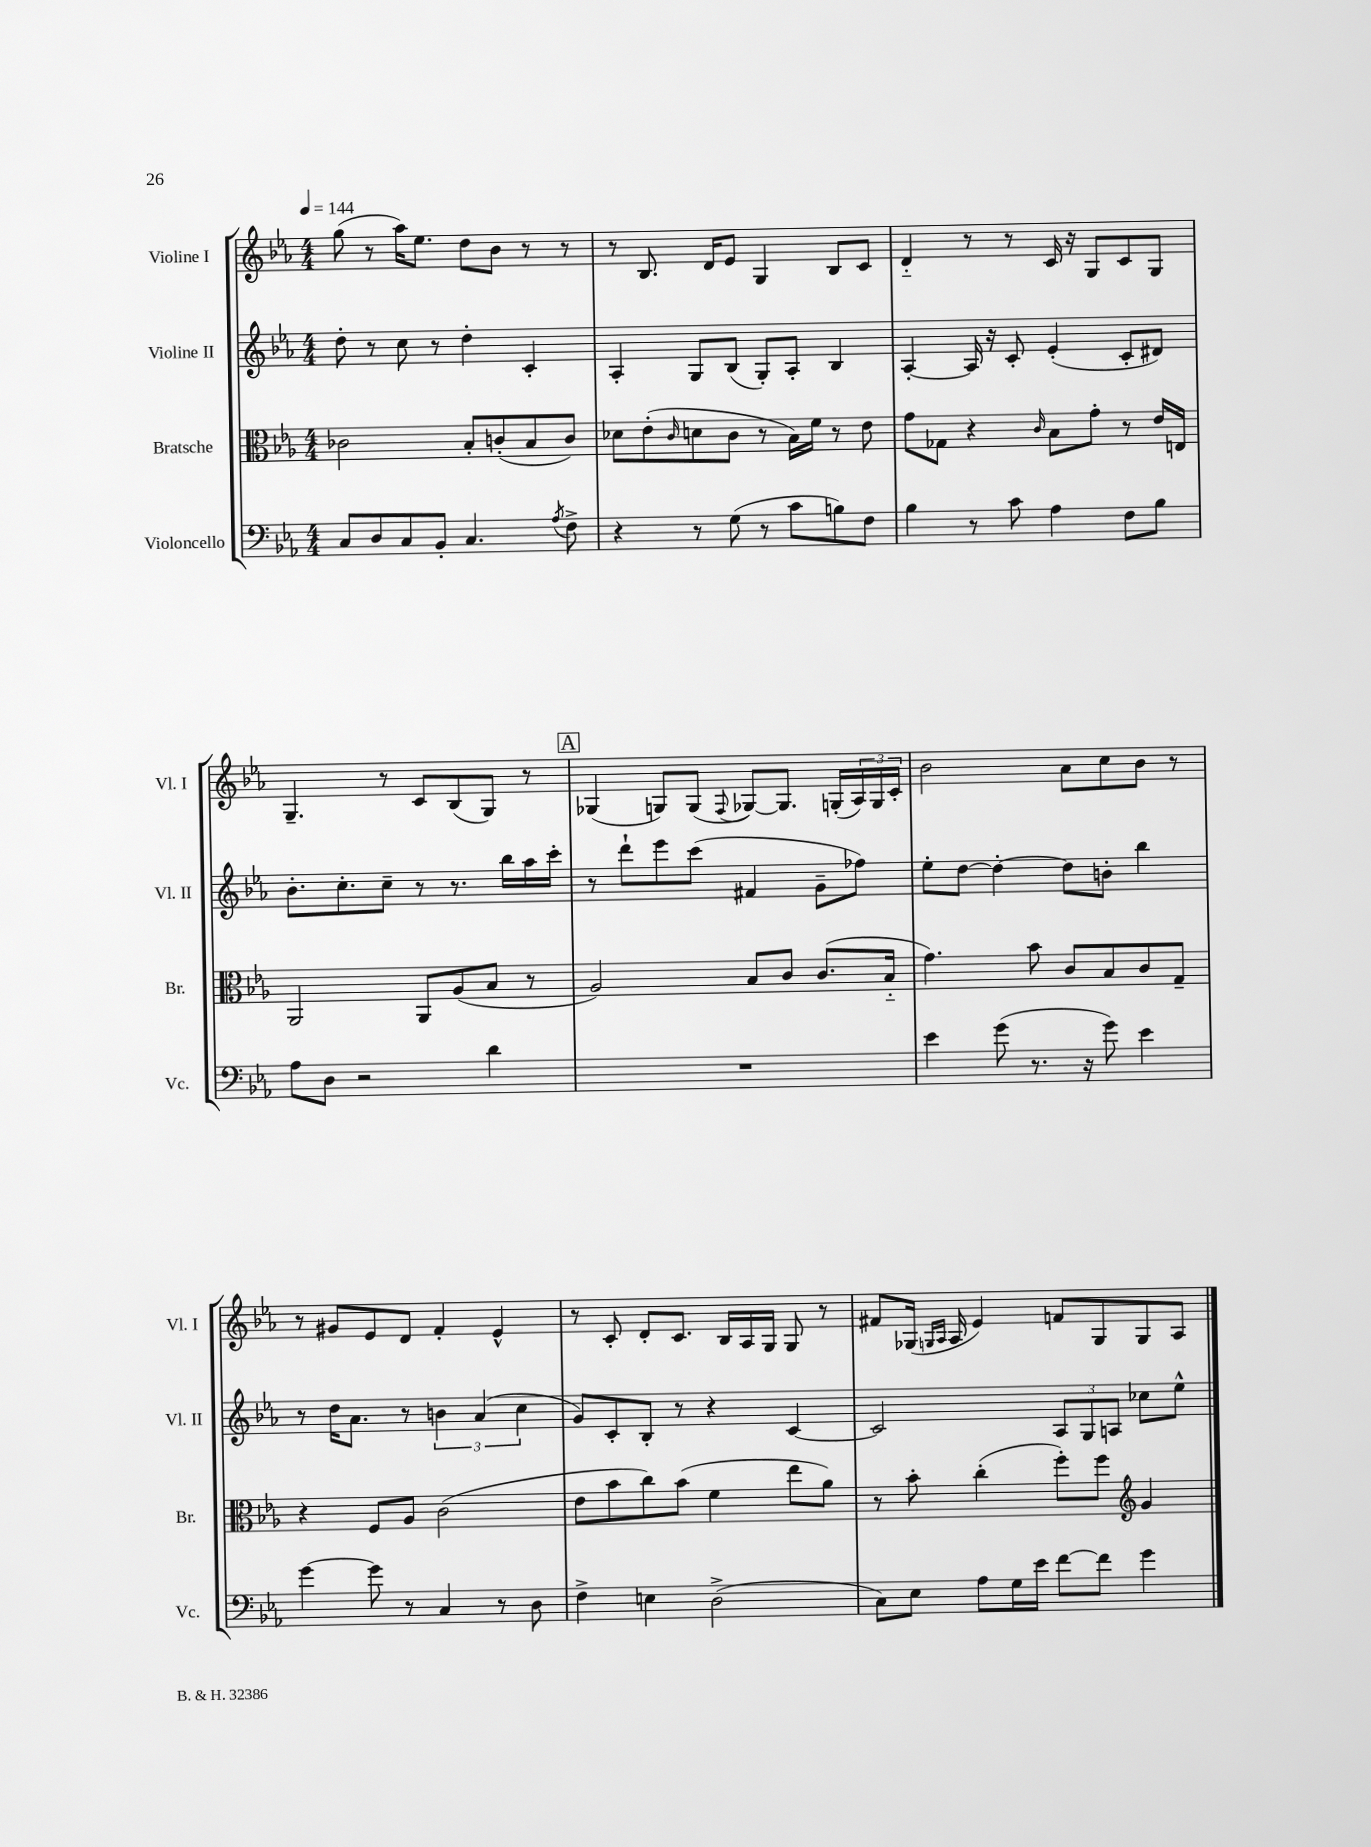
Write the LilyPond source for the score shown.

<<
\new StaffGroup <<
\new Staff = "s0" \with { instrumentName = "Violine I" shortInstrumentName = "Vl. I" } {
    \clef treble \key ees \major \numericTimeSignature \time 4/4 \tempo 4 = 144
    g''8( r8 aes''16) ees''8. d''8 bes'8 r8 r8 |
    r8 bes8. d'16 ees'8 g4 bes8 c'8 |
    d'4-_ r8 r8 c'16 r16 g8 c'8 g8 |
    g4.-- r8 c'8 bes8( g8) r8 |
    \mark \markup { \box "A" } ges4( g8) g8( \appoggiatura { f8 } ges8~) ges8. g16-.( \tuplet 3/2 { aes16) g16 c'16-. } |
    bes'2 aes'8 c''8 bes'8 r8 |
    r8 gis'8 ees'8 d'8 f'4-. ees'4-^ |
    r8 c'8-. d'8-. c'8. bes16 aes16 g16 g8 r8 |
    fis'8 ges16( \grace { g16 aes16 } aes16 ees'4) f'8 g8 g8 aes8 \bar "|." |
}
\new Staff = "s1" \with { instrumentName = "Violine II" shortInstrumentName = "Vl. II" } {
    \clef treble \key ees \major \numericTimeSignature \time 4/4
    d''8-. r8 c''8 r8 d''4-. c'4-. |
    aes4-. g8 bes8( g8-.) aes8-. bes4 |
    aes4~-. aes16 r16 c'8-. ees'4-.( c'8-. dis'8) |
    bes'8.-. c''8.-. c''8-- r8 r8. bes''16 aes''16 c'''16-. |
    \mark \markup { \box "A" } r8 d'''8-! ees'''8 c'''8( fis'4 g'8-- fes''8) |
    ees''8-. d''8~ d''4~-. d''8 b'8-. bes''4 |
    r8 d''16 aes'8. r8 \tuplet 3/2 { b'4 aes'4( c''4 } |
    g'8) c'8-. bes8-. r8 r4 c'4~ |
    c'2 \tuplet 3/2 { aes8 g8 a8 } ces''8 ees''8-^ \bar "|." |
}
\new Staff = "s2" \with { instrumentName = "Bratsche" shortInstrumentName = "Br." } {
    \clef alto \key ees \major \numericTimeSignature \time 4/4
    ces'2 bes8-. c'8-.( bes8 c'8) |
    des'8 ees'8-.( \grace { c'16 } d'8 c'8 r8 bes16) f'16 r8 ees'8 |
    g'8 ges8 r4 \grace { c'16 } bes8 g'8-. r8 ees'16 e16 |
    aes,2 aes,8 aes8( bes8 r8 |
    \mark \markup { \box "A" } aes2) bes8 c'8 c'8.( bes16-_ |
    g'4.) bes'8 c'8 bes8 c'8 g8-- |
    r4 f8 aes8 c'2( |
    ees'8 bes'8 c''8) bes'8( f'4 ees''8 aes'8) |
    r8 bes'8-. c''4-.( f''8-.) f''8 \clef treble g'4 \bar "|." |
}
\new Staff = "s3" \with { instrumentName = "Violoncello" shortInstrumentName = "Vc." } {
    \clef bass \key ees \major \numericTimeSignature \time 4/4
    c8 d8 c8 bes,8-. c4. \acciaccatura { aes8 } f8-> |
    r4 r8 g8( r8 c'8 b8) f8 |
    bes4 r8 c'8 aes4 f8 bes8 |
    aes8 d8 r2 d'4 |
    \mark \markup { \box "A" } R1 |
    ees'4 g'8( r8. r16 g'8) ees'4 |
    g'4~ g'8 r8 c4 r8 d8 |
    f4-> e4 d2->( |
    c8) ees8 aes8 g16 ees'16 f'8~ f'8 g'4 \bar "|." |
}
>>
>>
\layout { \context { \Score \remove "Bar_number_engraver" } }
